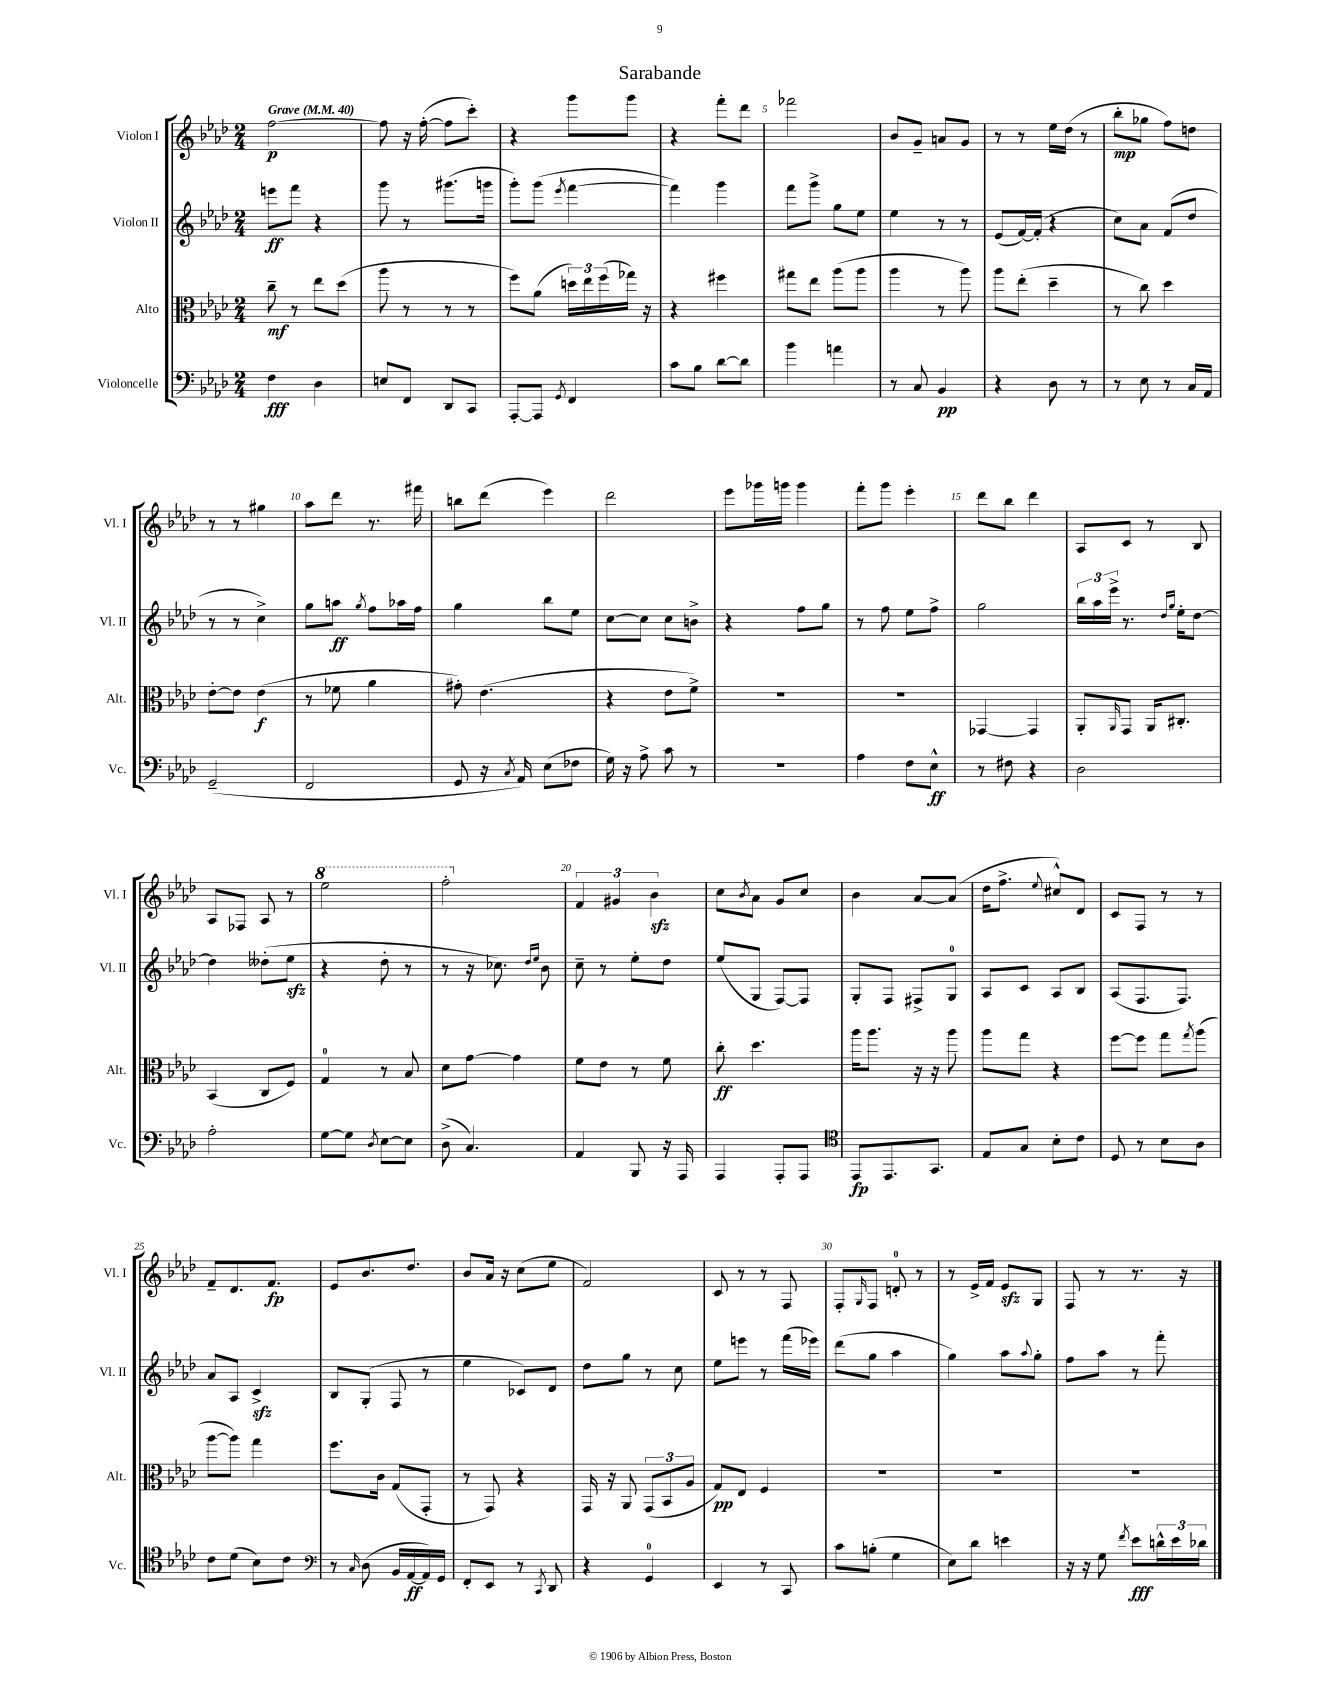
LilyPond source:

\header { title = "Sarabande" }
<<
\new StaffGroup <<
\new Staff = "s0" \with { instrumentName = "Violon I" shortInstrumentName = "Vl. I" } {
    \clef treble \key aes \major \numericTimeSignature \time 2/4 \tempo "Grave" 4 = 40
    f''2~\p |
    f''8 r16 f''16~-.( f''8 c'''8-.) |
    r4 g'''8 g'''8 |
    r4 f'''8-. des'''8 |
    fes'''2 |
    bes'8 g'8-- a'8 g'8 |
    r8 r8 ees''16 des''16( r8 |
    bes''8-.\mp ges''8 f''8) d''8 |
    r8 r8 gis''4 |
    aes''8 des'''8 r8. fis'''16 |
    b''8 des'''8( ees'''4) |
    des'''2 |
    ees'''8 ges'''16 g'''16 g'''4 |
    f'''8-. g'''8 ees'''4-. |
    des'''8 bes''8 des'''4 |
    aes8 c'8 r8 bes8 |
    aes8 fes8 aes8 r8 |
    \ottava #1 ees'''2 |
    f'''2-. \ottava #0 |
    \tuplet 3/2 { f'4 gis'4 bes'4\sfz } |
    c''8 \acciaccatura { bes'8 } aes'8 g'8 c''8 |
    bes'4 aes'8~ aes'8( |
    des''16 f''8.-> \appoggiatura { ees''8 } cis''8-^) des'8 |
    c'8 f8 r8 r8 |
    f'8-- des'8. f'8.\fp |
    ees'8 bes'8. des''8. |
    bes'8 aes'16 r16 c''8( ees''8 |
    f'2) |
    c'8 r8 r8 f8 |
    f8-. \grace { g16 } f8 d'8-0-. r8 |
    r8 ees'16-> f'16 ees'8\sfz g8 |
    f8 r8 r8. r16 \bar "|." |
}
\new Staff = "s1" \with { instrumentName = "Violon II" shortInstrumentName = "Vl. II" } {
    \clef treble \key aes \major \numericTimeSignature \time 2/4
    e'''8\ff f'''8 r4 |
    g'''8 r8 gis'''8.( g'''16 |
    g'''8-.) g'''8( \acciaccatura { ees'''8 } f'''4~ |
    f'''4) g'''4 |
    f'''8 g'''8-> g''8 ees''8 |
    ees''4 r8 r8 |
    ees'8( f'16~) f'16-.( r4 |
    c''8) aes'8 f'8( des''8 |
    r8 r8 c''4->) |
    g''8 a''8\ff \acciaccatura { g''8 } f''8 aes''16 f''16 |
    g''4 bes''8 ees''8 |
    c''8~ c''8 c''8 b'8-> |
    r4 f''8 g''8 |
    r8 f''8 ees''8 f''8-> |
    g''2 |
    \tuplet 3/2 { bes''16 aes''16 ees'''16-> } r8. \grace { des''16 g''16 } ees''16-. des''8~ |
    des''4 deses''8-.( ees''8\sfz |
    r4 des''8-. r8 |
    r8 r16 ces''8.) \grace { des''16 ees''16 } bes'8 |
    c''8-- r8 ees''8-. des''8 |
    ees''8( g8 f8~) f8 |
    g8-. f8 fis8-> g8-0 |
    aes8 c'8 aes8 bes8 |
    aes8( f8. f8.) |
    aes'8 aes8 c'4->\sfz |
    bes8 g8-.( f8 r8 |
    ees''4 ces'8) des'8 |
    des''8 g''8 r8 c''8 |
    ees''8 e'''8 r8 f'''16( ees'''16) |
    des'''8( g''8 aes''4 |
    g''4) aes''8 \appoggiatura { aes''8 } g''8-. |
    f''8 aes''8 r8 f'''8-. \bar "|." |
}
\new Staff = "s2" \with { instrumentName = "Alto" shortInstrumentName = "Alt." } {
    \clef alto \key aes \major \numericTimeSignature \time 2/4
    c''8--\mf r8 ees''8 des''8( |
    aes''8 r8 r8 r8 |
    f''8) aes'8( \tuplet 3/2 { d''16) ees''16 f''16( } ges''16) r16 |
    r4 fis''4 |
    gis''8 ees''8 aes''8( aes''8 |
    aes''4 r8 aes''8) |
    aes''8 ees''8-.( des''4-- |
    r8 c''8) des''4 |
    ees'8~-. ees'8 ees'4\f( |
    r8 fes'8 aes'4 |
    gis'8-.) ees'4.( |
    r4 ees'8 f'8->) |
    R2 |
    R2 |
    ges,4~ ges,4 |
    aes,8-. \grace { aes,16 } g,8 aes,16 cis8.-. |
    bes,4( c8 f8) |
    g4-0 r8 bes8 |
    des'8 g'8~ g'4 |
    f'8 ees'8 r8 f'8 |
    c''8-.\ff des''4. |
    aes''16 aes''8. r16 r16 aes''8 |
    aes''8 g''8 r4 |
    f''8~ f''8 g''8 \acciaccatura { g''8 } aes''8( |
    aes''8~ aes''8) g''4 |
    f''8. c'16 g8( g,8-. |
    r8 g,8) r4 |
    g,16 r16 aes,8 \tuplet 3/2 { g,8( bes,8 aes8 } |
    g8\pp) ees8 f4 |
    R2 |
    R2 |
    R2 \bar "|." |
}
\new Staff = "s3" \with { instrumentName = "Violoncelle" shortInstrumentName = "Vc." } {
    \clef bass \key aes \major \numericTimeSignature \time 2/4
    f4\fff des4 |
    e8 f,8 des,8 c,8 |
    aes,,8~-. aes,,8 \acciaccatura { g,8 } f,4 |
    c'8 bes8 des'8~ des'8 |
    bes'4 a'4 |
    r8 c8 bes,4\pp |
    r4 des8 r8 |
    r8 ees8 r8 c16 aes,16 |
    g,2--( |
    f,2 |
    g,8 r16 \acciaccatura { c8 } aes,16) ees8( fes8 |
    g16) r16 aes8-> c'8 r8 |
    R2 |
    aes4 f8 ees8-^\ff |
    r8 fis8 r4 |
    des2 |
    aes2-. |
    g8~ g8 \acciaccatura { des8 } ees8~ ees8 |
    des8->( c4.) |
    aes,4 bes,,8 r16 aes,,16 |
    aes,,4 aes,,8-. aes,,8 |
    \clef tenor ees,8\fp ees,8. g,8. |
    ees8 g8 bes8-. c'8 |
    des8 r8 bes8 aes8 |
    c'8 des'8( bes8) c'8 |
    \clef bass r8 \grace { c16 } des8( bes,16 aes,16~\ff aes,16) g,16 |
    f,8-. ees,8 r8 \acciaccatura { c,8 } des,8 |
    r4 g,4-0 |
    ees,4 r8 c,8 |
    c'8 b8-.( g4 |
    ees8) des'8 e'4 |
    r16 r16 g8 \acciaccatura { f'8 } ees'8\fff \tuplet 3/2 { d'16-^ ees'16 des'16 } \bar "|." |
}
>>
>>
\layout { \context { \Score \override BarNumber.break-visibility = ##(#f #t #t) barNumberVisibility = #(every-nth-bar-number-visible 5) } }
